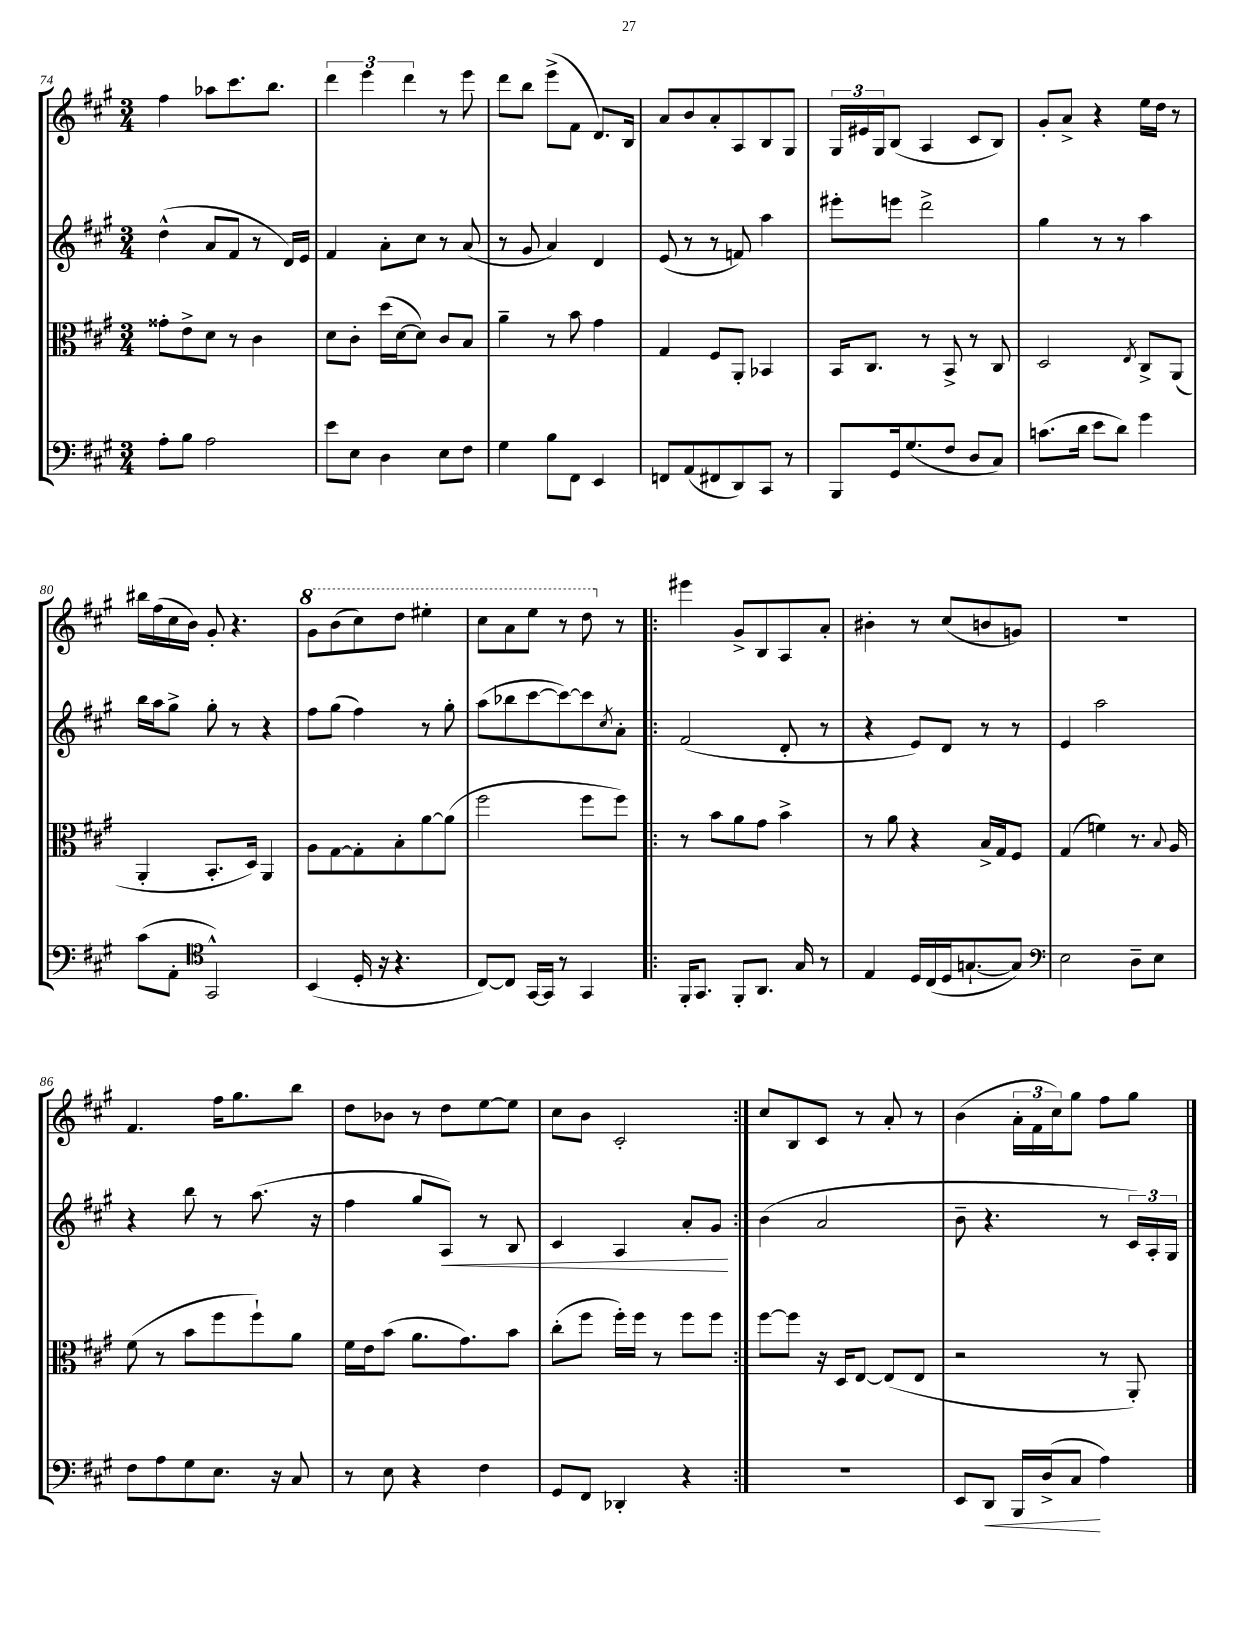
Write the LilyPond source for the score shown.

<<
\new StaffGroup <<
\new Staff = "s0" {
    \clef treble \key a \major \numericTimeSignature \time 3/4
    fis''4 aes''8 cis'''8. b''8. |
    \tuplet 3/2 { d'''4 e'''4 d'''4 } r8 e'''8 |
    d'''8 b''8 e'''8->( fis'8 d'8.) b16 |
    a'8 b'8 a'8-. a8 b8 gis8 |
    \tuplet 3/2 { gis16 eis'16 gis16 } b8( a4 cis'8 b8) |
    gis'8-. a'8-> r4 e''16 d''16 r8 |
    bis''16 fis''16( cis''16 b'16) gis'8-. r4. |
    \ottava #1 gis''8 b''8( cis'''8) d'''8 eis'''4-. |
    cis'''8 a''8 e'''8 r8 d'''8 \ottava #0 r8 |
    \repeat volta 2 { eis'''4 gis'8-> b8 a8 a'8-. |
    bis'4-. r8 cis''8( b'8 g'8) |
    R2. |
    fis'4. fis''16 gis''8. b''8 |
    d''8 bes'8 r8 d''8 e''8~ e''8 |
    cis''8 b'8 cis'2-. | }
    cis''8 b8 cis'8 r8 a'8-. r8 |
    b'4( \tuplet 3/2 { a'16-. fis'16 cis''16) } gis''8 fis''8 gis''8 \bar "|." |
}
\new Staff = "s1" {
    \clef treble \key a \major \numericTimeSignature \time 3/4
    d''4-^( a'8 fis'8 r8 d'16) e'16 |
    fis'4 a'8-. cis''8 r8 a'8( |
    r8 gis'8 a'4) d'4 |
    e'8( r8 r8 f'8) a''4 |
    eis'''8-. e'''8 d'''2-> |
    gis''4 r8 r8 a''4 |
    b''16 a''16 gis''8-> gis''8-. r8 r4 |
    fis''8 gis''8( fis''4) r8 gis''8-. |
    a''8( bes''8 cis'''8~ cis'''8~) cis'''8 \acciaccatura { cis''8 } a'8-. |
    \repeat volta 2 { fis'2( d'8-. r8 |
    r4 e'8) d'8 r8 r8 |
    e'4 a''2 |
    r4 b''8 r8 a''8.( r16 |
    fis''4 gis''8 a8\<) r8 b8 |
    cis'4 a4 a'8-. gis'8\! | }
    b'4( a'2 |
    b'8-- r4. r8 \tuplet 3/2 { cis'16) a16-. gis16 } \bar "|." |
}
\new Staff = "s2" {
    \clef alto \key a \major \numericTimeSignature \time 3/4
    gisis'8-. e'8-> d'8 r8 cis'4 |
    d'8 cis'8-. d''16( d'16~ d'8) cis'8 b8 |
    a'4-- r8 b'8 gis'4 |
    gis4 fis8 a,8-. bes,4 |
    b,16 cis8. r8 b,8-> r8 cis8 |
    d2 \acciaccatura { e8 } cis8-> a,8( |
    a,4-. b,8.-. d16) a,4 |
    a8 gis8~ gis8-. b8-. a'8~ a'8( |
    fis''2 fis''8 fis''8) |
    \repeat volta 2 { r8 b'8 a'8 gis'8 b'4-> |
    r8 a'8 r4 b16-> gis16 fis8 |
    gis4( f'4) r8. \appoggiatura { b8 } a16 |
    fis'8( r8 b'8 fis''8 fis''8-!) a'8 |
    fis'16 e'16 b'8( a'8. gis'8.) b'8 |
    cis''8-.( fis''8 fis''16-.) fis''16 r8 fis''8 fis''8 | }
    fis''8~ fis''8 r16 d16 e8~ e8( e8 |
    r2 r8 a,8-.) \bar "|." |
}
\new Staff = "s3" {
    \clef bass \key a \major \numericTimeSignature \time 3/4
    a8-. b8 a2 |
    e'8 e8 d4 e8 fis8 |
    gis4 b8 fis,8 e,4 |
    f,8 a,8( fis,8 d,8) cis,8 r8 |
    b,,8 gis,16 gis8.( fis8 d8 cis8) |
    c'8.( d'16 e'8 d'8) gis'4 |
    cis'8( a,8-. \clef tenor gis,2-^) |
    b,4( d16-. r16 r4. |
    cis8~) cis8 gis,16~ gis,16 r8 gis,4 |
    \repeat volta 2 { fis,16-. gis,8. fis,8-. a,8. gis16 r8 |
    e4 d16 cis16( d16 g8.~-! g8) |
    \clef bass e2 d8-- e8 |
    fis8 a8 gis8 e8. r16 cis8 |
    r8 e8 r4 fis4 |
    gis,8 fis,8 des,4-. r4 | }
    R2. |
    e,8 d,8\< b,,16 d16->( cis8\! a4) \bar "|." |
}
>>
>>
\layout { \context { \Score currentBarNumber = #74 } }
